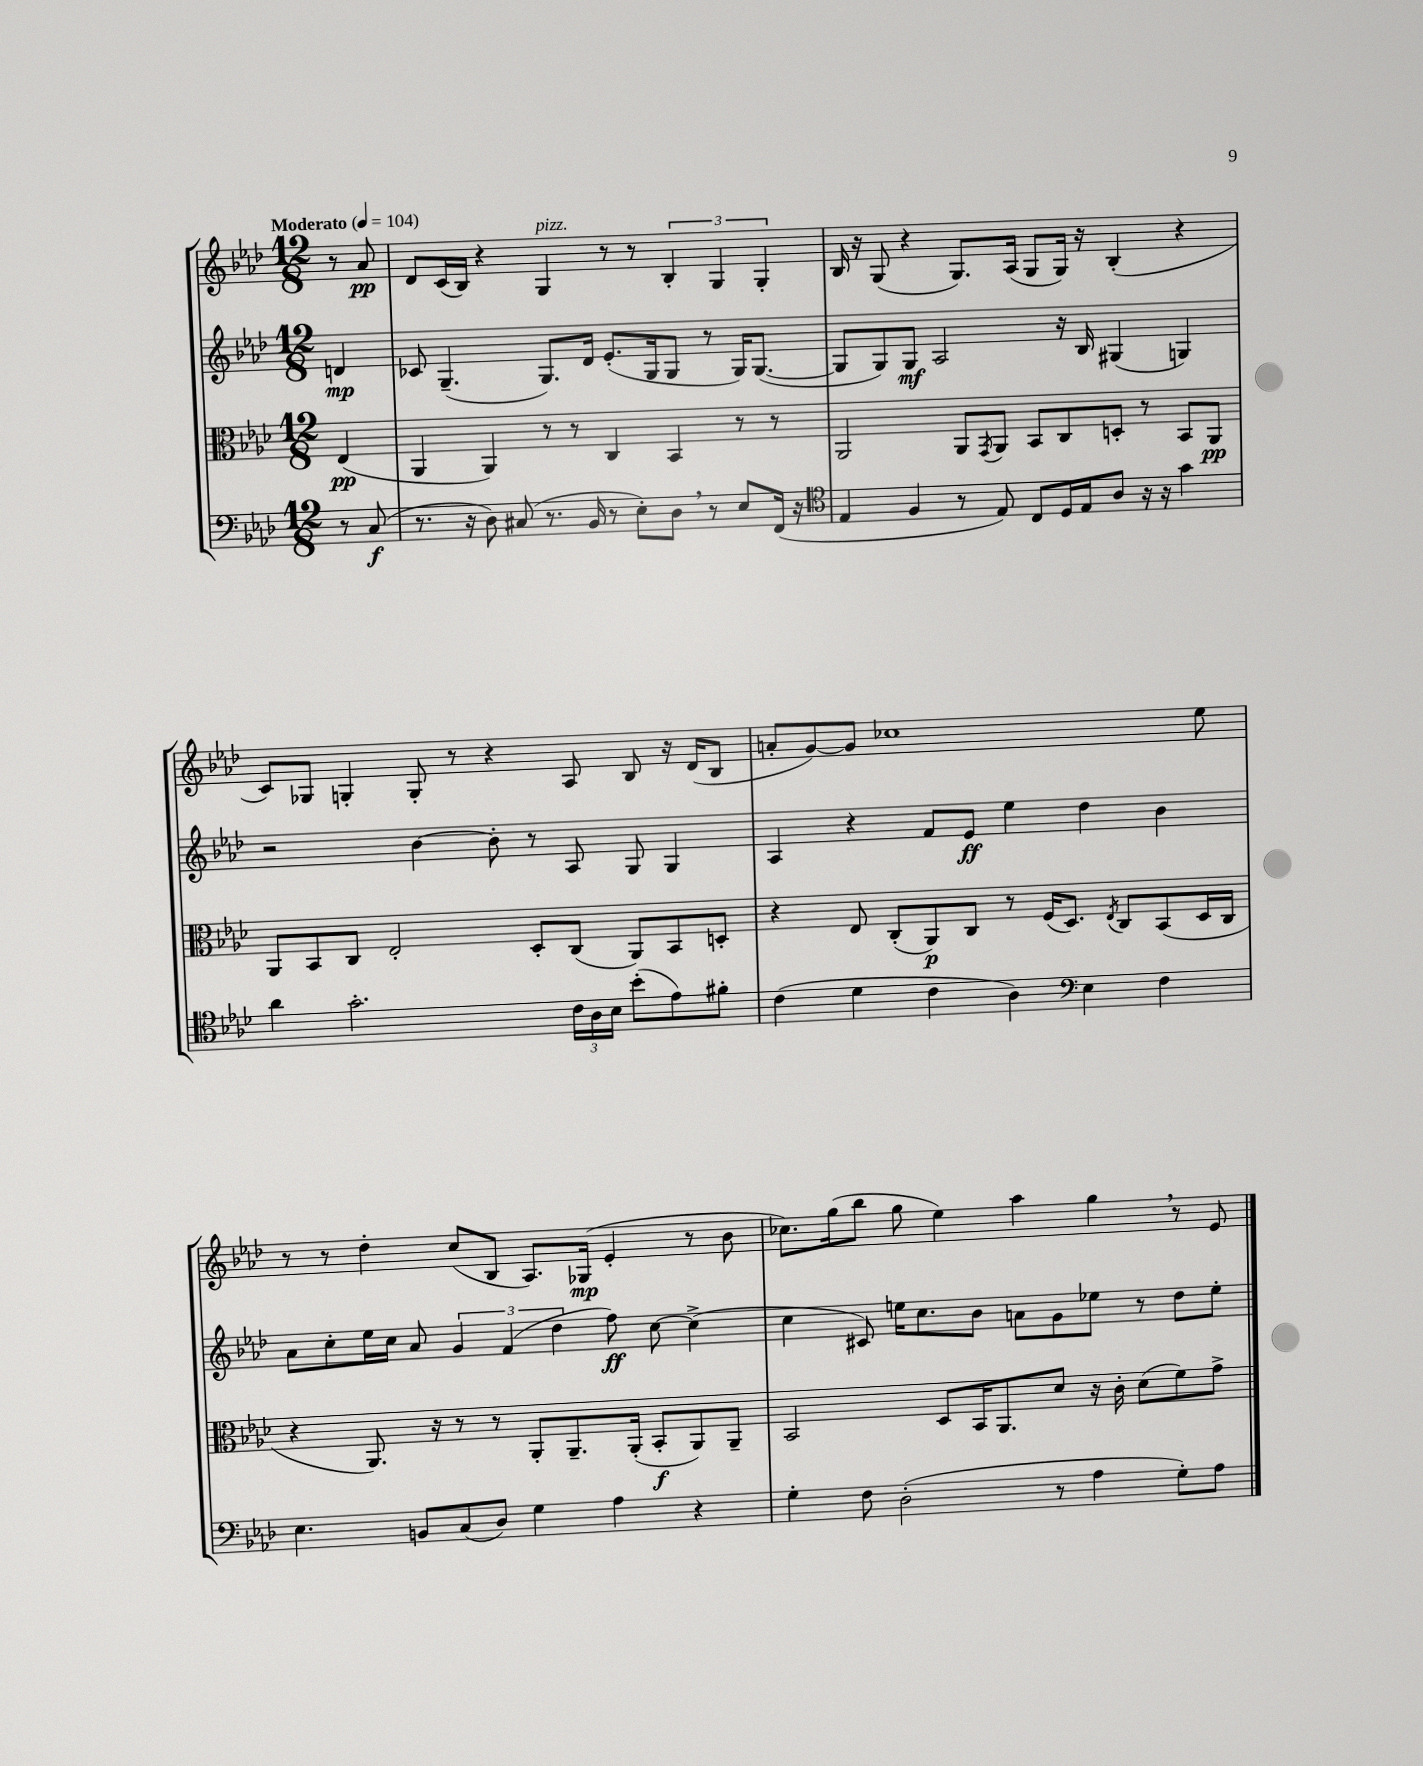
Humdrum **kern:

**kern	**kern	**kern	**kern
*staff4	*staff3	*staff2	*staff1
*clefF4	*clefC3	*clefG2	*clefG2
*k[b-e-a-d-]	*k[b-e-a-d-]	*k[b-e-a-d-]	*k[b-e-a-d-]
*M12/8	*M12/8	*M12/8	*M12/8
*MM104	*MM104	*MM104	*MM104
8r	(4E-	4d	8r
(8C	.	.	8a-
=	=	=	=
8.r	4AA-	8c-	8d-
.	.	(4.G~	(16c
16r	.	.	16B-)
8D-)	4AA-)	.	4r
(8C#	.	.	.
8.r	8r	8.G)	4G
.	8r	.	.
16BB-	.	16d-	.
8r	4C	(8.e-'	8r
8E-')	.	.	8r
.	.	16G	.
8D-	4BB-	8G	6B-'
8r	.	8r	.
.	.	.	6G
8E-	8r	16G)	.
.	.	([8.G	.
.	.	.	6G'
(16FF	8r	.	.
16r	.	.	.
=	=	=	=
*clefC4	*	*	*
4E-	2AA-	8G]	16B-
.	.	.	16r
.	.	8G)	(8G
4F	.	8G	4r
.	.	2A-	.
8r	8AA-	.	8.G)
.	8qGG	.	.
8E-)	8AA-	.	.
.	.	.	(16A-
8C	8BB-	.	8G
16D-	8C	16r	16G)
16E-	.	16B-	16r
8A-	8D'	(4G#	(4B-'
16r	8r	.	.
16r	.	.	.
4g	8BB-	4G)	4r
.	8AA-	.	.
=	=	=	=
4a-	8AA-	2r	8c)
.	8BB-	.	8G-
2.g'	8C	.	4G'
.	2E-'	.	.
.	.	[4b-	8G'
.	.	.	8r
.	.	8b-']	4r
.	8D-'	8r	.
24c	(8C	8A-	8A-
24A-	.	.	.
24B-	.	.	.
(8b-'	8AA-)	8G	8B-
8e-)	8BB-	4G	16r
.	.	.	(16d-
8f#'	8D'	.	8B-
=	=	=	=
(4c	4r	4A-	8a'
.	.	.	[8g)
4d-	8E-	4r	8g]
.	(8C'	.	1cc-
4c	8AA-)	8f	.
.	8C	8e-	.
4A-)	8r	4ee-	.
.	(16F	.	.
.	8.D-)	.	.
*clefF4	*	*	*
4E-	.	4dd-	.
.	8qE-	.	.
.	8C	.	.
4F	(8BB-	4b-	.
.	16D-	.	8ee-
.	16C	.	.
=	=	=	=
4.E-	4r	8a-	8r
.	.	8cc'	8r
.	8.AA-)	16ee-	4dd-'
.	.	16cc	.
8BB	.	8a-	.
.	16r	.	.
(8C	8r	6g	(8cc
8D-)	8r	.	8B-
.	.	(6f	.
4G	8AA-'	.	8.A-)
.	.	6dd-	.
.	8.AA-~	.	.
.	.	.	(16G-
4A-	.	8ff)	4e-'
.	(16AA-'	.	.
.	8BB-'	[8cc	.
4r	8AA-)	(4cc^]	8r
.	8AA-~	.	8b-
=	=	=	=
4G'	2BB-	4cc	8.cc-)
.	.	.	(16gg
8F	.	8c#)	8bb-
(2D-'	.	16ee	8gg
.	.	8.cc	.
.	8D-	.	4ee-)
.	16BB-	8b-	.
.	8.AA-	.	.
.	.	8a	4aa-
8r	8d-	8g	.
4A-	16r	8ee-	4gg
.	16c'	.	.
.	(8d-	8r	.
8G')	8f)	8dd-	8r
8A-	8g^	8ee-'	8e-
==	==	==	==
*-	*-	*-	*-
